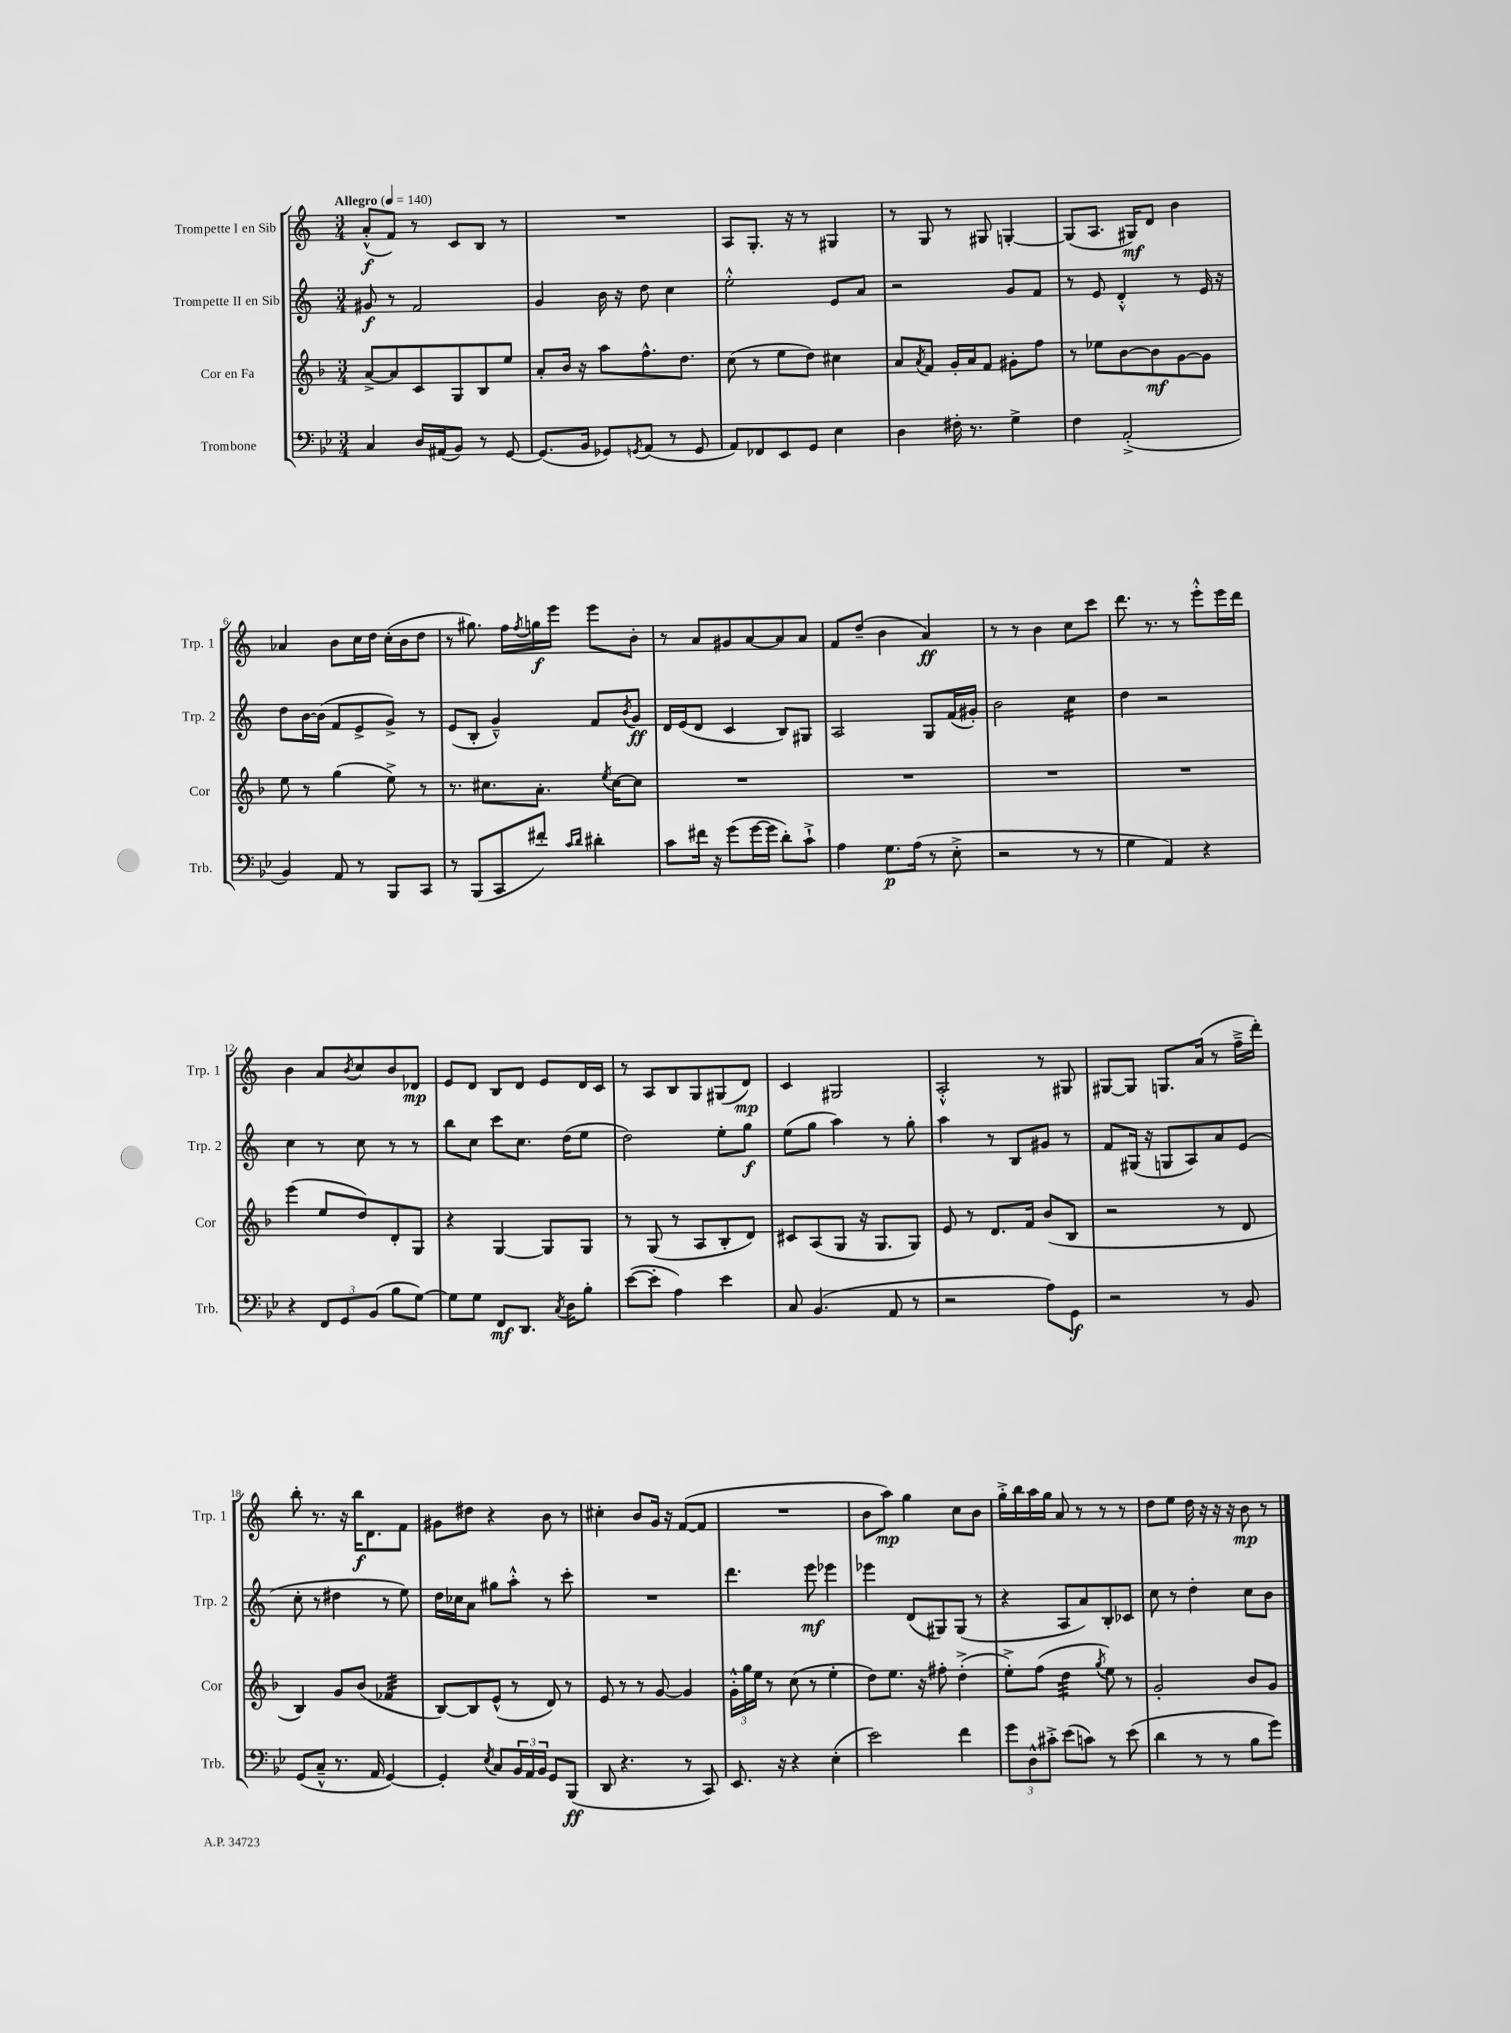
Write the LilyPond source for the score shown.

<<
\new StaffGroup <<
\new Staff = "s0" \with { instrumentName = "Trompette I en Sib" shortInstrumentName = "Trp. 1" } {
    \clef treble \key c \major \numericTimeSignature \time 3/4 \tempo "Allegro" 4 = 140
    a'8-.-^\f( f'8) r8 c'8 b8 r8 |
    R2. |
    a8 g8.-. r16 r8 gis4 |
    r8 g8 r8 gis8 g4~-. |
    g8( a8. gis16\mf) d'8 b'4 |
    aes'4 b'8 c''16 d''16 c''16-.( b'16 d''8 |
    r8 gis''8.) f''16 \acciaccatura { f''8 } g''16\f e'''16 e'''8 b'8-. |
    r8 a'8 gis'8 a'8~ a'8 a'8 |
    f'8 d''8--( b'4 a'4\ff) |
    r8 r8 b'4 c''8 c'''8 |
    d'''8. r8. r8 e'''8-.-^ e'''16 d'''16 |
    b'4 a'8 \acciaccatura { b'8 } c''8 b'8 des'8\mp |
    e'8 d'8 b8 d'8 e'8 d'16 c'16 |
    r8 a8 b8 g8 gis8( d'8\mp) |
    c'4 gis2 |
    a2-.-^ r8 gis8 |
    gis8~ gis8 g8. a'16( r8 f''16---> d'''16-.) |
    b''8-. r8. r16 b''16\f d'8. f'8 |
    gis'8 dis''8 r4 b'8 r8 |
    cis''4-. b'8 g'16 r16 f'8~( f'8 |
    R2. |
    b'8 a''8\mp) g''4 c''8 b'8 |
    g''16-.-> b''16 a''16 g''16 a'8 r8 r8 r8 |
    d''8 e''8 d''16 r16 r16 r16 b'8\mp r8 \bar "|." |
}
\new Staff = "s1" \with { instrumentName = "Trompette II en Sib" shortInstrumentName = "Trp. 2" } {
    \clef treble \key c \major \numericTimeSignature \time 3/4
    gis'8\f r8 f'2 |
    g'4 b'16 r16 d''8 c''4 |
    e''2-.-^ e'8 a'8 |
    r2 g'8 f'8 |
    r8 e'8 d'4-.-^ r8 e'16 r16 |
    d''8 b'16~ b'16( f'8 e'8-> g'8->) r8 |
    e'8( b8-. g'4---^) f'8 \acciaccatura { b'8 } g'8\ff |
    d'16 e'16( d'8 c'4 b8) gis8 |
    a2 g8 f'16( gis'16-.) |
    b'2 c''4:16 |
    d''4 r2 |
    c''4 r8 c''8 r8 r8 |
    b''8 c''8 c'''8 c''8. d''16( e''8 |
    d''2) e''8-. g''8\f |
    e''8( g''8 a''4) r8 g''8-. |
    a''4 r8 b8 gis'8 r8 |
    f'8 gis16( r16 g8 a8) a'8 e'8( |
    c''8-. r8 dis''4 r8 e''8) |
    d''16 ces''16 a'8 gis''8 a''8-.-^ r8 c'''8-. |
    R2. |
    d'''4. e'''8\mf ees'''4 |
    ees'''4 d'8( gis8) gis8( r8 |
    r4 a8 a'8) b8-. ces'8 |
    c''8 r8 d''4-. c''8 b'8 \bar "|." |
}
\new Staff = "s2" \with { instrumentName = "Cor en Fa" shortInstrumentName = "Cor" } {
    \clef treble \key f \major \numericTimeSignature \time 3/4
    a'8~-> a'8 c'8 g8 bes8 e''8 |
    a'8-. bes'16 r16 a''8 f''8.-^ d''8. |
    c''8( r8 e''8 d''8) cis''4 |
    a'8 \acciaccatura { a'8 } f'8 g'16-. a'16 f'8 gis'8-. f''8 |
    r8 ees''8 bes'8~ bes'8\mf g'8~ g'8 |
    e''8 r8 g''4( e''8->) r8 |
    r8. cis''8. a'8.-. \acciaccatura { e''8 } cis''16~ cis''8 |
    R2. |
    R2. |
    R2. |
    R2. |
    e'''4( e''8 d''8) d'8-. g8 |
    r4 g4~ g8 g8 |
    r8 g8( r8 a8 bes8-. d'8) |
    cis'8 a8( g8 r16 g8. g8) |
    e'8 r8 d'8. f'16 bes'8( bes8 |
    r2 r8 d'8 |
    bes4) g'8 bes'8( fes'4:32 |
    bes8~) bes8 e'8-^( r8 d'8) r8 |
    e'8 r8 r8 g'8~ g'4 |
    \tuplet 3/2 { g'16-.-^ g''16 e''16 } r8 c''8( r8 e''4-. |
    d''8) e''8. r16 fis''8-. d''4-.->( |
    e''8-.->) f''8( d''4:32 \acciaccatura { g''8 } e''8) r8 |
    g'2-. bes'8 g'8 \bar "|." |
}
\new Staff = "s3" \with { instrumentName = "Trombone" shortInstrumentName = "Trb." } {
    \clef bass \key bes \major \numericTimeSignature \time 3/4
    c4 d16 ais,16( bes,8) r8 g,8~ |
    g,8.( bes,16 ges,8) \acciaccatura { g,8 } a,8( r8 g,8 |
    a,8) fes,8 ees,8 g,8 ees4 |
    d4 fis16-. r8. g4-> |
    f4 a,2-.->( |
    bes,4) a,8 r8 bes,,8 c,8 |
    r8 bes,,8( c,8 fis'8-.) \grace { c'16 d'16 } dis'4-. |
    c'8 fis'16 r16 g'8( g'16~ g'16 d'8-.) c'8-!-> |
    a4 g8.\p a16( r8 ees8-.-> |
    r2 r8 r8 |
    g4 a,4) r4 |
    r4 \tuplet 3/2 { f,8 g,8 bes,8( } bes8 g8~) |
    g8 g8 f,8\mf d,8. \acciaccatura { c8 } d16 bes8-. |
    ees'8~( ees'8-. a4) ees'4 |
    c8 bes,4.( a,8 r8 |
    r2 a8) g,8\f |
    r2 r8 bes,8 |
    g,8( c8---^ r8. a,16 g,4~) |
    g,4-. \acciaccatura { ees8 } c8 \tuplet 3/2 { bes,16 a,16 bes,16 } g,8 bes,,8\ff( |
    d,8 r4. r8 c,8) |
    ees,8. r16 r4 ees4-.( |
    ees'2) f'4 |
    \tuplet 3/2 { g'8 d8-^ cis'8-.-> } ees'8( c'8) r8 ees'8( |
    d'4 r8 r8 bes8 g'8) \bar "|." |
}
>>
>>
